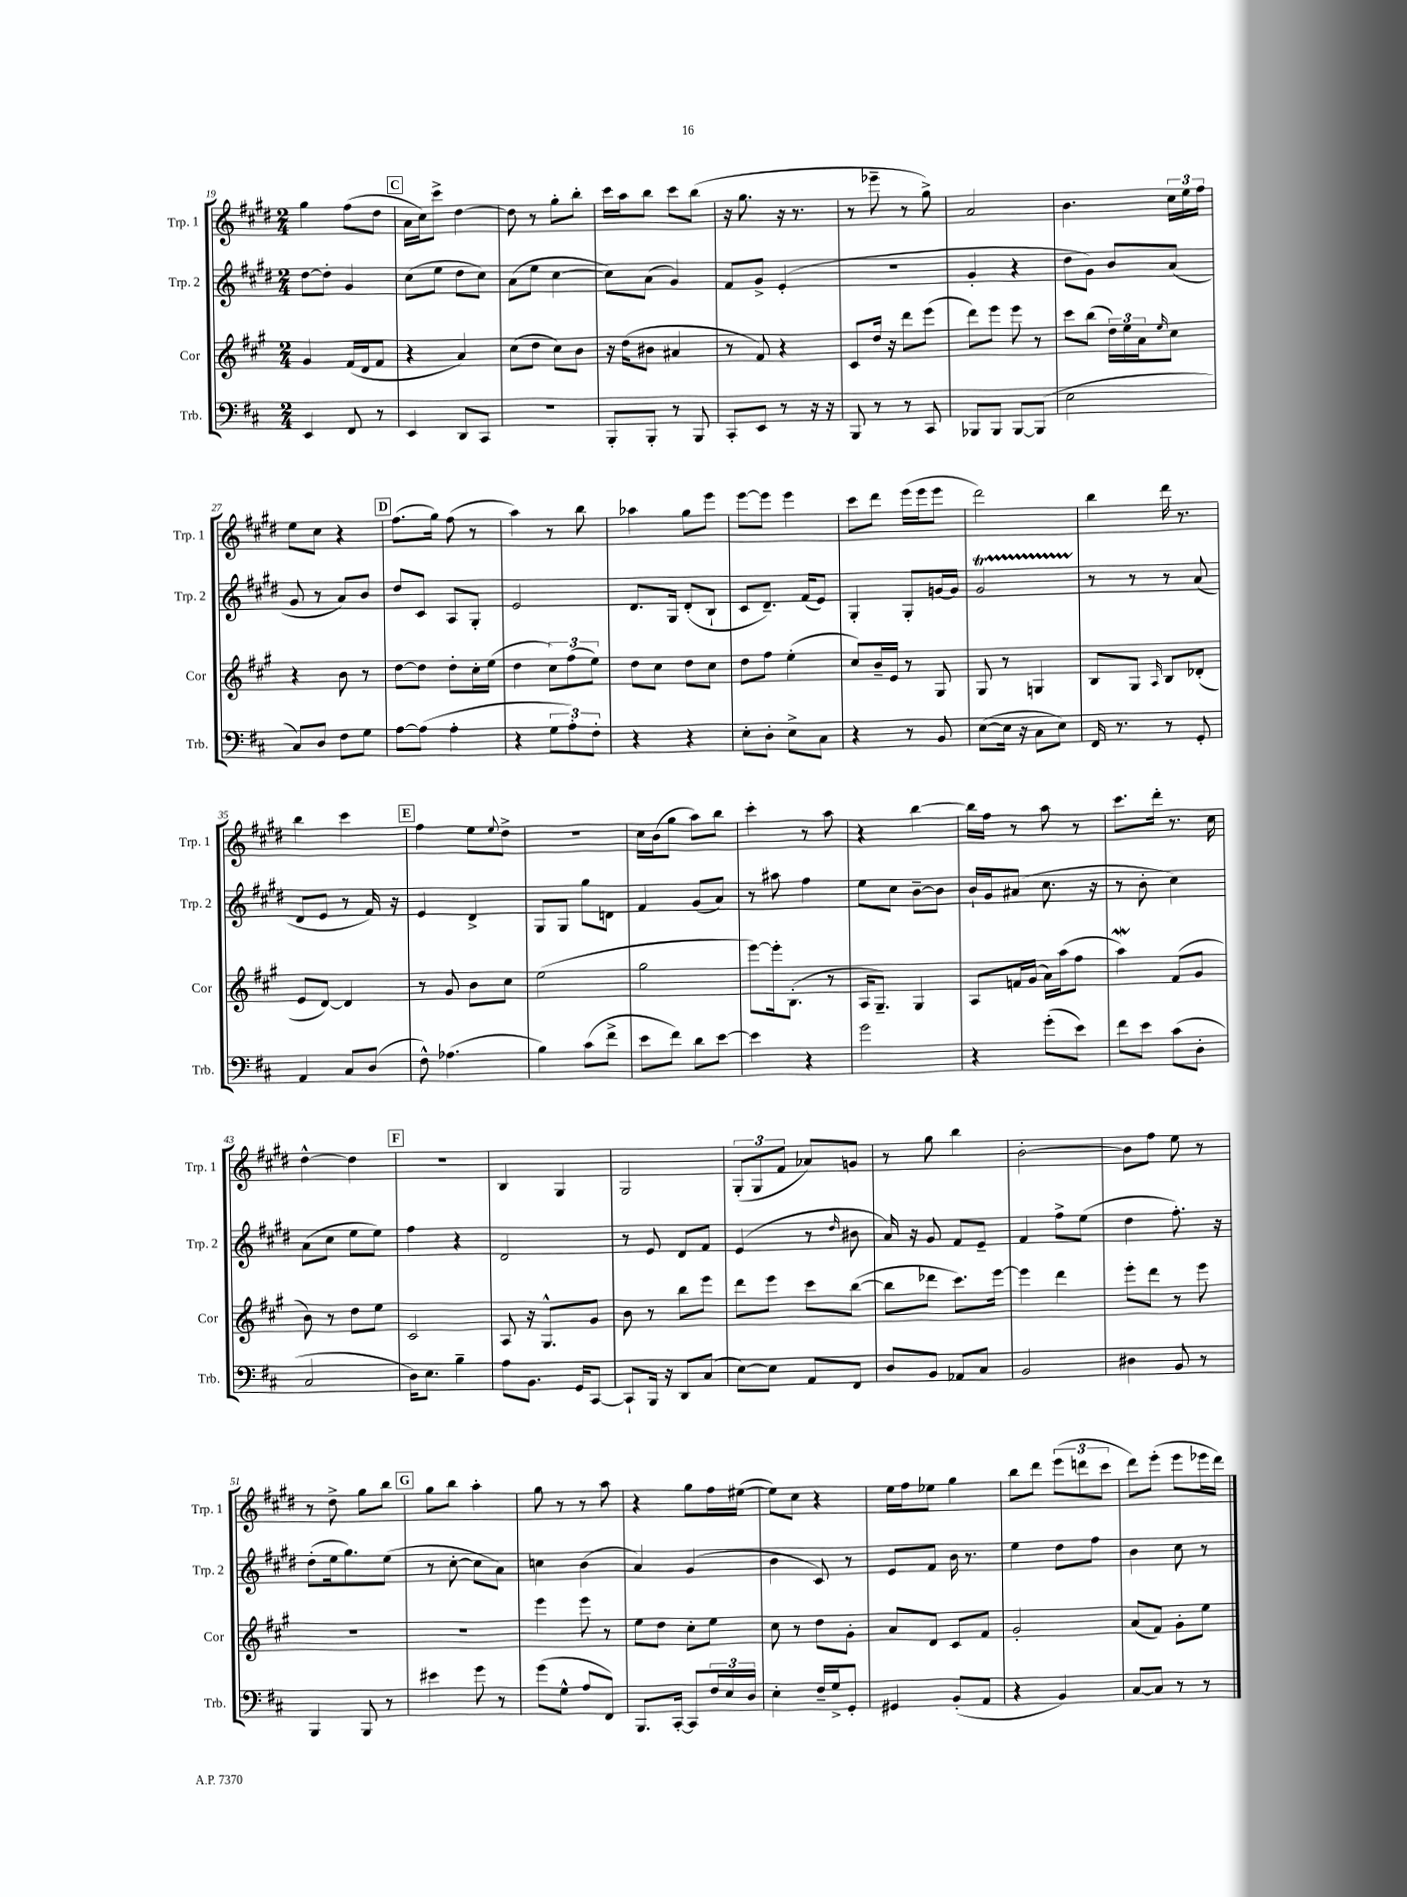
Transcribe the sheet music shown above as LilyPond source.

<<
\new StaffGroup <<
\new Staff = "s0" \with { instrumentName = "Trp. 1" shortInstrumentName = "Trp. 1" } {
    \clef treble \key e \major \numericTimeSignature \time 2/4
    gis''4 fis''8( dis''8 |
    \mark \markup { \box "C" } a'16 cis''16) cis'''8-> dis''4~ |
    dis''8 r8 gis''8-. b''8-. |
    cis'''16 a''16 b''8 cis'''8 b''8( |
    r16 gis''8. r16 r8. |
    r8 ees'''8-- r8 gis''8->) |
    a'2 |
    b'4. \tuplet 3/2 { cis''16 e''16 fis''16 } |
    e''8 cis''8 r4 |
    \mark \markup { \box "D" } fis''8.( gis''16) fis''8( r8 |
    a''4) r8 b''8 |
    aes''4 gis''8 e'''8 |
    e'''8~ e'''8 e'''4 |
    cis'''8 dis'''8 e'''16( e'''16 e'''8 |
    dis'''2) |
    b''4 dis'''16 r8. |
    b''4 cis'''4 |
    \mark \markup { \box "E" } fis''4 e''8 \appoggiatura { e''8 } dis''8-> |
    r2 |
    cis''16 b'16( gis''8 a''8) b''8 |
    cis'''4-. r8 a''8 |
    r4 b''4~ |
    b''16 fis''16 r8 a''8 r8 |
    cis'''8. dis'''16-. r8. cis''16 |
    dis''4~-^ dis''4 |
    \mark \markup { \box "F" } R2 |
    b4 gis4 |
    gis2 |
    \tuplet 3/2 { gis8-.( gis8 fis'8 } aes'8) g'8 |
    r8 gis''8 b''4 |
    b'2~-. |
    b'8 fis''8 e''8 r8 |
    r8 dis''8-> gis''8 b''8 |
    \mark \markup { \box "G" } gis''8 b''8 a''4-. |
    gis''8 r8 r8 a''8 |
    r4 gis''8 fis''16 eis''16~( |
    eis''8) cis''8 r4 |
    e''16 fis''16 ees''8 gis''4 |
    b''8 dis'''8 \tuplet 3/2 { e'''8( d'''8 cis'''8 } |
    dis'''8) e'''8-.( e'''8 ees'''16 dis'''16) \bar "|." |
}
\new Staff = "s1" \with { instrumentName = "Trp. 2" shortInstrumentName = "Trp. 2" } {
    \clef treble \key e \major \numericTimeSignature \time 2/4
    dis''8~ dis''8-. gis'4 |
    \mark \markup { \box "C" } cis''8( e''8 dis''8 cis''8) |
    a'8( e''8 cis''4~ |
    cis''8) a'8( gis'4) |
    fis'8 gis'8-> e'4-.( |
    R2 |
    gis'4-. r4 |
    dis''8 gis'8) b'8 a'8( |
    gis'8 r8 a'8) b'8 |
    \mark \markup { \box "D" } dis''8 cis'8 a8 gis8-. |
    e'2 |
    dis'8. gis16 dis'8-.( b8-! |
    cis'8 dis'8.--) fis'16( e'8) |
    gis4-. gis8-. g'16~ g'16 |
    gis'2\startTrillSpan |
    r8\stopTrillSpan r8 r8 a'8( |
    dis'8 e'8 r8 fis'16) r16 |
    \mark \markup { \box "E" } e'4 dis'4-> |
    gis8 gis8 gis''8 d'8 |
    fis'4 gis'8( a'8) |
    r8 ais''8 fis''4 |
    e''8 cis''8 b'8~-- b'8 |
    b'16-! gis'16 ais'8( cis''8. r16 |
    r8 b'8-. cis''4) |
    a'8( cis''8 e''8 e''8) |
    \mark \markup { \box "F" } fis''4 r4 |
    dis'2 |
    r8 e'8 dis'8 fis'8 |
    e'4( r8 \grace { dis''16 } bis'8 |
    a'16) r16 gis'8 fis'8 e'8-- |
    fis'4 fis''8-> e''8( |
    dis''4 fis''8.-.) r16 |
    dis''8-.( e''16 gis''8.) e''8( |
    \mark \markup { \box "G" } r8 cis''8~-. cis''8 a'8) |
    c''4 b'4( |
    a'4) gis'4( |
    b'4 cis'8) r8 |
    e'8 fis'8 b'16 r8. |
    e''4 dis''8 fis''8 |
    b'4 cis''8 r8 \bar "|." |
}
\new Staff = "s2" \with { instrumentName = "Cor" shortInstrumentName = "Cor" } {
    \clef treble \key a \major \numericTimeSignature \time 2/4
    gis'4 fis'16( d'16 fis'8 |
    \mark \markup { \box "C" } r4 a'4) |
    cis''8( d''8 cis''8) b'8 |
    r16 d''16( bis'8 ais'4 |
    r8 fis'8) r4 |
    cis'8 d''16 r16 d'''8 e'''8( |
    d'''8) e'''8 e'''8 r8 |
    cis'''8 b''8( \tuplet 3/2 { d''16) e''16 a'16 } \grace { e''16 } cis''8 |
    r4 b'8 r8 |
    \mark \markup { \box "D" } d''8~ d''8 d''8-. cis''16-. e''16( |
    d''4 \tuplet 3/2 { cis''8) fis''8( e''8) } |
    d''8 cis''8 d''8 cis''8 |
    d''8 fis''8 e''4-.( |
    cis''8) b'16-- e'16 r8 gis8 |
    gis8 r8 g4 |
    b8 gis8 \grace { a16 } b8 des'8-.( |
    e'8 d'8~) d'4 |
    \mark \markup { \box "E" } r8 gis'8 b'8 cis''8 |
    e''2( |
    gis''2 |
    e'''8~) e'''16-. b8.-.( r8 |
    a16 gis8.--) gis4 |
    a8 f'16 gis'16( a'16) a''16( fis''8 |
    a''4\mordent) fis'8( gis'8 |
    b'8) r8 d''8 e''8 |
    \mark \markup { \box "F" } cis'2 |
    a8 r16 gis8.-^ gis'8 |
    b'8 r8 b''8 e'''8 |
    d'''8 e'''8 cis'''8 b''8~( |
    b''8 des'''8 cis'''8.) e'''16~ |
    e'''4 d'''4 |
    e'''8-. d'''8 r8 e'''8 |
    R2 |
    \mark \markup { \box "G" } R2 |
    e'''4 e'''8 r8 |
    e''8 d''8 cis''8-. e''8 |
    cis''8 r8 d''8 gis'8-. |
    a'8 d'8 cis'8 fis'8 |
    gis'2-. |
    a'8( fis'8) gis'8-. e''8 \bar "|." |
}
\new Staff = "s3" \with { instrumentName = "Trb." shortInstrumentName = "Trb." } {
    \clef bass \key d \major \numericTimeSignature \time 2/4
    e,4 fis,8 r8 |
    \mark \markup { \box "C" } e,4 d,8 cis,8 |
    R2 |
    b,,8-. b,,8-. r8 b,,8 |
    cis,8-. e,8 r8 r16 r16 |
    b,,8 r8 r8 cis,8 |
    bes,,8 bes,,8 bes,,8~ bes,,8( |
    e2 |
    cis8) d8 fis8 g8 |
    \mark \markup { \box "D" } a8~ a8( a4-. |
    r4 \tuplet 3/2 { g8 a8-.) fis8-. } |
    r4 r4 |
    e8-. d8-. e8-> cis8 |
    r4 r8 b,8 |
    e8~( e16 r16 cis8 e8) |
    fis,16 r8. r8 g,8-. |
    a,4 cis8 d8( |
    \mark \markup { \box "E" } fis8-^) aes4.( |
    b4) cis'8( fis'8-> |
    e'8 fis'8) d'8 e'8~ |
    e'4 r4 |
    g'2 |
    r4 g'8-.( e'8) |
    fis'8 e'8 cis'8( d8-. |
    cis2 |
    \mark \markup { \box "F" } d16) e8. b4-- |
    a8 b,8. g,16 cis,8~ |
    cis,8-! b,,16 r16 d,8 cis8( |
    e8~) e8 a,8 fis,8 |
    d8 b,8 aes,8 cis8 |
    b,2 |
    dis4 b,8 r8 |
    b,,4 b,,8 r8 |
    \mark \markup { \box "G" } eis'4 g'8 r8 |
    g'8( g8-^ a8 fis,8) |
    b,,8. cis,16~-. cis,8 \tuplet 3/2 { fis16 e16 d16 } |
    e4-. fis16-- g16-> g,8-. |
    gis,4 b,8-.( a,8 |
    r4 b,4) |
    cis8~ cis8 r8 r8 \bar "|." |
}
>>
>>
\layout { \context { \Score currentBarNumber = #19 } }
